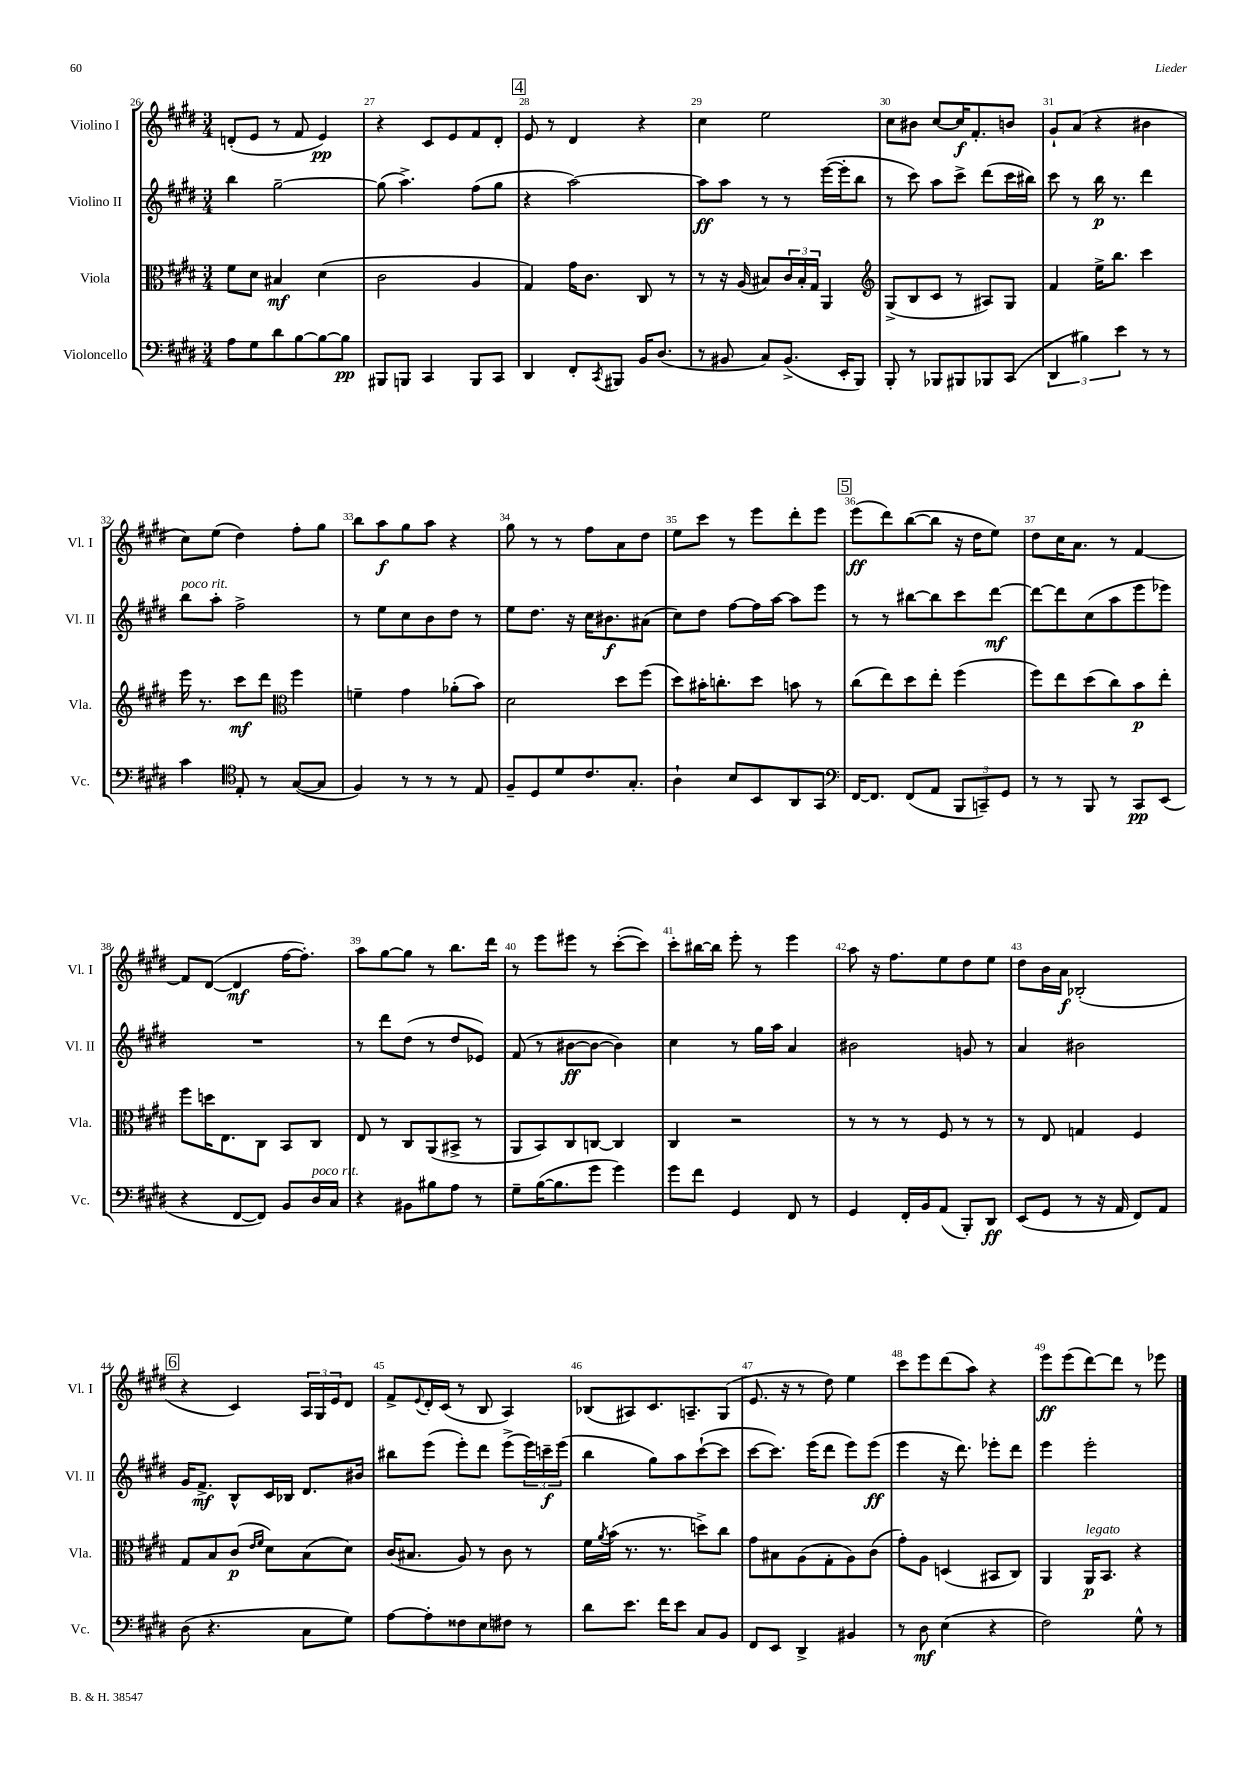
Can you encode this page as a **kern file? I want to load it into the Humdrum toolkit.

**kern	**kern	**kern	**kern
*staff4	*staff3	*staff2	*staff1
*clefF4	*clefC3	*clefG2	*clefG2
*k[f#c#g#d#]	*k[f#c#g#d#]	*k[f#c#g#d#]	*k[f#c#g#d#]
*M3/4	*M3/4	*M3/4	*M3/4
8A	8f#	4bb	(8d'
8G#	8d#	.	8e
8d#	4B#	[2gg#~	8r
[8B	.	.	8f#
8B_	(4d#	.	4e)
8B]	.	.	.
=	=	=	=
8BBB#	2c#	(8gg#]	4r
8BBB	.	4.aa^)	.
4CC#	.	.	8c#
.	.	.	8e
8BBB	4A	(8ff#	8f#
8CC#	.	8gg#	8d#'
=	=	=	=
4DD#	4G#)	4r	8e
.	.	.	8r
8FF#'	16g#	[2aa)	4d#
.	8.c#	.	.
8qCC#	.	.	.
8BBB#	.	.	.
16BB	8C#	.	4r
(8.D#	.	.	.
.	8r	.	.
=	=	=	=
8r	8r	8aa]	4cc#
8BB#	16r	8aa	.
.	(16A	.	.
8C#)	8B#)	8r	2ee
(8.BB#^	24c#	8r	.
.	24B#'	.	.
.	24G#	.	.
.	4AA	([16eee	.
16EE'	.	16eee']	.
8BBB)	.	8bb	.
=	=	=	=
*	*clefG2	*	*
8BBB'	(8G#^	8r	8cc#
8r	8B	8ccc#)	8b#
8BBB-	8c#	8aa	[8cc#
8BBB#	8r	8ccc#^	16cc#]
.	.	.	8.f#'
8BBB-	8A#)	(8ddd#	.
(8CC#	8G#	16ccc#	8b
.	.	16bb#)	.
=	=	=	=
6DD#	4f#	8ccc#	8g#`
.	.	8r	(8a
6B#)	.	.	.
.	16ee^	16bb	4r
.	8.bb	8.r	.
6e	.	.	.
8r	4ccc#	4ddd#	4b#
8r	.	.	.
=	=	=	=
4c#	16eee	8bb	8cc#)
.	8.r	.	.
.	.	8aa'	(8ee
*clefC4	*	*	*
8E'	8ccc#	2ff#^	4dd#)
8r	8ddd#	.	.
*	*clefC3	*	*
([8G#	4ff#	.	8ff#'
8G#]	.	.	8gg#
=	=	=	=
4F#)	4f~	8r	8bb
.	.	8ee	8aa
8r	4g#	8cc#	8gg#
8r	.	8b	8aa
8r	(8a-'	8dd#	4r
8E	8b)	8r	.
=	=	=	=
8F#~	2d#	8ee	8gg#
8D#	.	8.dd#	8r
8d#	.	.	8r
.	.	16r	.
8.c#	.	16cc#	8ff#
.	.	8.b#	.
.	8dd#	.	8a
8.G#'	.	.	.
.	(8ff#	(8a#	8dd#
=	=	=	=
4A`	8dd#)	8cc#)	8ee
.	16b#'	8dd#	8ccc#
.	8.cc'	.	.
8B	.	[8ff#	8r
8BB	8dd#	16ff#]	8eee
.	.	[16aa	.
8AA	8b	8aa]	8ddd#'
8GG#	8r	8eee	8eee
=	=	=	=
*clefF4	*	*	*
[16FF#	(8cc#	8r	(8eee
8.FF#]	.	.	.
.	8ee)	8r	8ddd#)
(8FF#	8dd#	[8bb#	([8bb
8AA	8ee'	8bb#]	8bb]
12BBB	(4ff#	8ccc#	16r
.	.	.	16dd#
12CC~)	.	.	.
.	.	[8ddd#	8ee)
12GG#	.	.	.
=	=	=	=
8r	8ff#)	8ddd#_	8dd#
8r	8ee	8ddd#]	16cc#
.	.	.	8.a
8BBB	(8dd#	(8cc#	.
8r	8cc#)	8aa	8r
8CC#	8b	8eee	[4f#
(8EE	8ee'	8eee-)	.
=	=	=	=
4r	8ff#	2.r	8f#]
.	16dd	.	([8d#
.	8.E	.	.
[8FF#	.	.	4d#]
8FF#])	8C#	.	.
8BB	8BB	.	[16ff#
.	.	.	8.ff#'])
16D#	8C#	.	.
16C#	.	.	.
=	=	=	=
4r	8E	8r	8aa
.	8r	8ddd#	[8gg#
8BB#	8C#	(8dd#	8gg#]
8B#	(8AA	8r	8r
8A	8BB#^	8dd#	8.bb
8r	8r	8e-)	.
.	.	.	16ddd#
=	=	=	=
8G#~	8AA	(8f#	8r
([16B	8BB)	8r	8eee
8.B]	.	.	.
.	8C#	[8b#	8eee#
8g#	[8C	8b#_	8r
4g#)	4C]	4b#])	([8ccc#'
.	.	.	8ccc#])
=	=	=	=
8g#	4C#	4cc#	8ccc#'
8f#	.	.	[16bb#
.	.	.	16bb#]
4GG#	2r	8r	8eee'
.	.	16gg#	8r
.	.	16aa	.
8FF#	.	4a	4eee
8r	.	.	.
=	=	=	=
4GG#	8r	2b#	8aa
.	8r	.	16r
.	.	.	8.ff#
16FF#'	8r	.	.
16BB	.	.	.
(8AA	8F#	.	8ee
8BBB')	8r	8g	8dd#
8DD#	8r	8r	8ee
=	=	=	=
(8EE	8r	4a	8dd#
8GG#	8E	.	16b
.	.	.	16a
8r	4G	2b#	(2B-'
16r	.	.	.
16AA	.	.	.
8FF#)	4F#	.	.
8AA	.	.	.
=	=	=	=
(8D#	8G#	16g#	4r
.	.	8.f#^	.
4.r	8B	.	.
.	(8c#	8B^^	4c#)
.	16qqe	.	.
.	16qqf#	.	.
.	8d#)	16c#	.
.	.	16B-	.
8C#	(8B	8.d#	24A
.	.	.	24G#
.	.	.	24e
8G#)	8d#)	.	8d#
.	.	16b#	.
=	=	=	=
[8A	(16c#	8bb#	8f#^
.	8.B#	.	.
.	.	.	8qqe
8A']	.	(8eee	16d#'
.	.	.	(16c#
8F##	8A)	8eee')	8r
8E	8r	8ddd#	8B
8F#	8c#	(8eee^	4A)
8r	8r	24eee)	.
.	.	24ccc~	.
.	.	(24eee	.
=	=	=	=
8d#	16f#	4bb	(8B-
.	8qa	.	.
.	(16b	.	.
8.e	8.r	.	8A#)
.	.	8gg#)	8.c#
16f#	8.r	.	.
8e	.	8aa	.
.	.	.	8.A~
8C#	8dd^)	([8ccc#`	.
8BB	8cc#	8ccc#]	(8G#
=	=	=	=
8FF#	8g#	[8ccc#	8.e
8EE	8B#	8.ccc#])	.
.	.	.	16r
4DD#^	(8A	.	8r
.	.	(16eee	.
.	8G#'	8ddd#	8dd#)
4BB#	8A)	8eee)	4ee
.	(8c#	(8eee	.
=	=	=	=
8r	8g#')	4eee	8ccc#
8D#	8A	.	8eee
(4E	(4D	16r	(8ddd#
.	.	8.ddd#)	.
.	.	.	8aa)
4r	8BB#	8eee-'	4r
.	8C#)	8ddd#	.
=	=	=	=
2F#)	4AA	4eee	8eee
.	.	.	(8eee
.	16AA	2eee'	[8ddd#)
.	8.BB	.	.
.	.	.	8ddd#]
8G#^^	4r	.	8r
8r	.	.	8eee-
==	==	==	==
*-	*-	*-	*-
